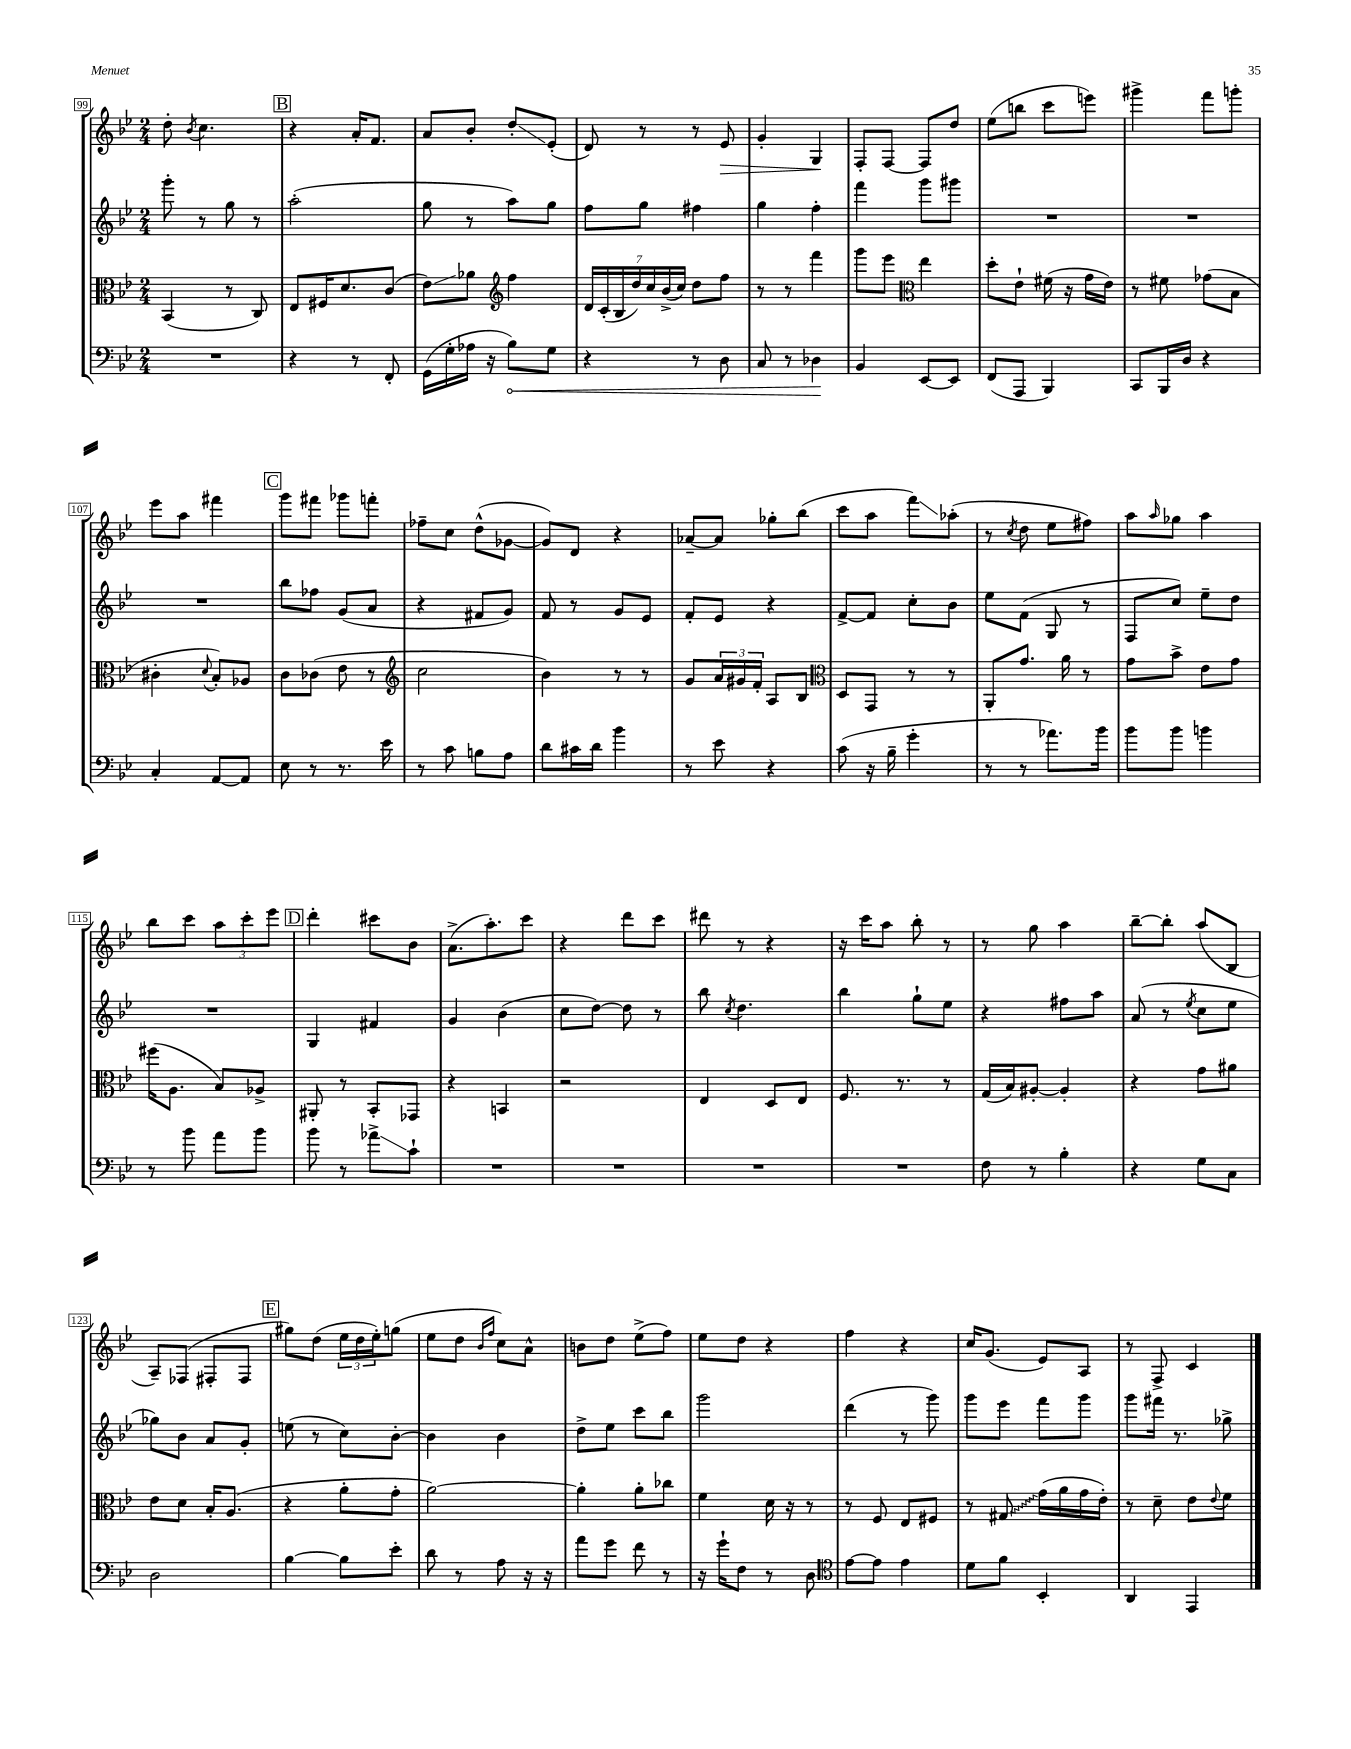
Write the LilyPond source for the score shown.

<<
\new StaffGroup <<
\new Staff = "s0" {
    \clef treble \key bes \major \numericTimeSignature \time 2/4
    d''8-. \acciaccatura { bes'8 } c''4. |
    \mark \markup { \box "B" } r4 a'16-. f'8. |
    a'8 bes'8-. d''8-.\glissando ees'8-.( |
    d'8) r8 r8 ees'8\> |
    g'4-. g4\! |
    f8-. f8~ f8 d''8 |
    ees''8( b''8 c'''8 e'''8) |
    gis'''4-> f'''8 g'''8-. |
    ees'''8 a''8 fis'''4 |
    \mark \markup { \box "C" } g'''8 fis'''8 ges'''8 f'''8-. |
    fes''8-- c''8 d''8-^( ges'8~ |
    ges'8) d'8 r4 |
    aes'8~-- aes'8 ges''8-. bes''8( |
    c'''8 a''8 f'''8\glissando) aes''8-.( |
    r8 \acciaccatura { c''8 } d''8 ees''8 fis''8) |
    a''8 \grace { a''16 } ges''8 a''4 |
    bes''8 c'''8 \tuplet 3/2 { a''8 c'''8-. ees'''8 } |
    \mark \markup { \box "D" } d'''4-. cis'''8 bes'8 |
    a'8.->( a''8.-.) c'''8 |
    r4 d'''8 c'''8 |
    dis'''8 r8 r4 |
    r16 c'''16 a''8 bes''8-. r8 |
    r8 g''8 a''4 |
    bes''8~-- bes''8-. a''8( bes8 |
    a8--) fes8( fis8-. fis8 |
    \mark \markup { \box "E" } gis''8) d''8( \tuplet 3/2 { ees''16 d''16 ees''16-.) } g''8( |
    ees''8 d''8 \grace { bes'16 f''16 } c''8) a'8-^ |
    b'8 d''8 ees''8->( f''8) |
    ees''8 d''8 r4 |
    f''4 r4 |
    c''16 g'8.( ees'8) a8 |
    r8 f8-> c'4 \bar "|." |
}
\new Staff = "s1" {
    \clef treble \key bes \major \numericTimeSignature \time 2/4
    g'''8-. r8 g''8 r8 |
    \mark \markup { \box "B" } a''2-.( |
    g''8 r8 a''8) g''8 |
    f''8 g''8 fis''4 |
    g''4 f''4-. |
    f'''4 g'''8 gis'''8 |
    R2 |
    R2 |
    R2 |
    \mark \markup { \box "C" } bes''8 fes''8 g'8( a'8 |
    r4 fis'8 g'8) |
    f'8 r8 g'8 ees'8 |
    f'8-. ees'8 r4 |
    f'8~-> f'8 c''8-. bes'8 |
    ees''8 f'8( g8 r8 |
    f8 c''8) ees''8-- d''8 |
    R2 |
    \mark \markup { \box "D" } g4 fis'4 |
    g'4 bes'4( |
    c''8 d''8~) d''8 r8 |
    bes''8 \acciaccatura { c''8 } d''4. |
    bes''4 g''8-! ees''8 |
    r4 fis''8 a''8 |
    a'8( r8 \acciaccatura { ees''8 } c''8 ees''8 |
    ges''8) bes'8 a'8 g'8-. |
    \mark \markup { \box "E" } e''8( r8 c''8) bes'8~-. |
    bes'4 bes'4 |
    d''8-> ees''8 c'''8 bes''8 |
    g'''2 |
    d'''4( r8 g'''8) |
    g'''8 ees'''8 f'''8 g'''8 |
    g'''8 fis'''16 r8. ges''8-> \bar "|." |
}
\new Staff = "s2" {
    \clef alto \key bes \major \numericTimeSignature \time 2/4
    bes,4( r8 c8) |
    \mark \markup { \box "B" } ees8 fis16 d'8. c'8( |
    ees'8\glissando) aes'8 \clef treble f''4 |
    \tuplet 7/4 { d'16 c'16-.( bes16 d''16) c''16 bes'16->( c''16) } d''8 f''8 |
    r8 r8 f'''4 |
    g'''8 ees'''8 \clef alto ees''4 |
    d''8-. ees'8-! fis'16( r16 g'16 ees'16) |
    r8 fis'8 ges'8( bes8 |
    cis'4-. \appoggiatura { d'8 } bes8-.) aes8 |
    \mark \markup { \box "C" } c'8 ces'8( ees'8 r8 |
    \clef treble c''2 |
    bes'4) r8 r8 |
    g'8 \tuplet 3/2 { a'16 gis'16 f'16-. } a8 bes8 |
    \clef alto d8 g,8 r8 r8 |
    a,8-. g'8. a'16 r8 |
    g'8 bes'8-> ees'8 g'8 |
    fis''16( a8. bes8) aes8-> |
    \mark \markup { \box "D" } ais,8-. r8 bes,8-. ges,8 |
    r4 b,4 |
    r2 |
    ees4 d8 ees8 |
    f8. r8. r8 |
    g16( bes16) ais8~-. ais4-. |
    r4 g'8 ais'8 |
    ees'8 d'8 bes16-. a8.( |
    \mark \markup { \box "E" } r4 a'8-. g'8-. |
    a'2~) |
    a'4-. a'8-. ces''8 |
    f'4 d'16 r16 r8 |
    r8 f8 ees8 fis8 |
    r8 \once \override Glissando.style = #'zigzag gis8\glissando g'16( a'16 g'16 ees'16-.) |
    r8 d'8-- ees'8 \appoggiatura { ees'8 } f'8 \bar "|." |
}
\new Staff = "s3" {
    \clef bass \key bes \major \numericTimeSignature \time 2/4
    R2 |
    \mark \markup { \box "B" } r4 r8 f,8-. |
    g,16( g16-. aes16 r16 \once \override Hairpin.circled-tip = ##t bes8\<) g8 |
    r4 r8 d8 |
    c8 r8 des4\! |
    bes,4 ees,8~ ees,8 |
    f,8( a,,8 bes,,4) |
    c,8 bes,,16 d16 r4 |
    c4-. a,8~ a,8 |
    \mark \markup { \box "C" } ees8 r8 r8. ees'16 |
    r8 c'8 b8 a8 |
    d'8 cis'16 d'16 bes'4 |
    r8 ees'8 r4 |
    c'8( r16 bes16-- g'4-. |
    r8 r8 aes'8.) bes'16 |
    bes'8 bes'8 b'4 |
    r8 bes'8 a'8 bes'8 |
    \mark \markup { \box "D" } bes'8 r8 aes'8->\glissando c'8-! |
    R2 |
    R2 |
    R2 |
    R2 |
    f8 r8 bes4-. |
    r4 g8 c8 |
    d2 |
    \mark \markup { \box "E" } bes4~ bes8 ees'8-. |
    d'8 r8 a8 r16 r16 |
    a'8 g'8 f'8 r8 |
    r16 g'16-! f8 r8 d8 |
    \clef tenor ees'8~ ees'8 ees'4 |
    d'8 f'8 bes,4-. |
    a,4 ees,4 \bar "|." |
}
>>
>>
\layout { \context { \Score currentBarNumber = #99 \override BarNumber.stencil = #(make-stencil-boxer 0.1 0.3 ly:text-interface::print) } }
